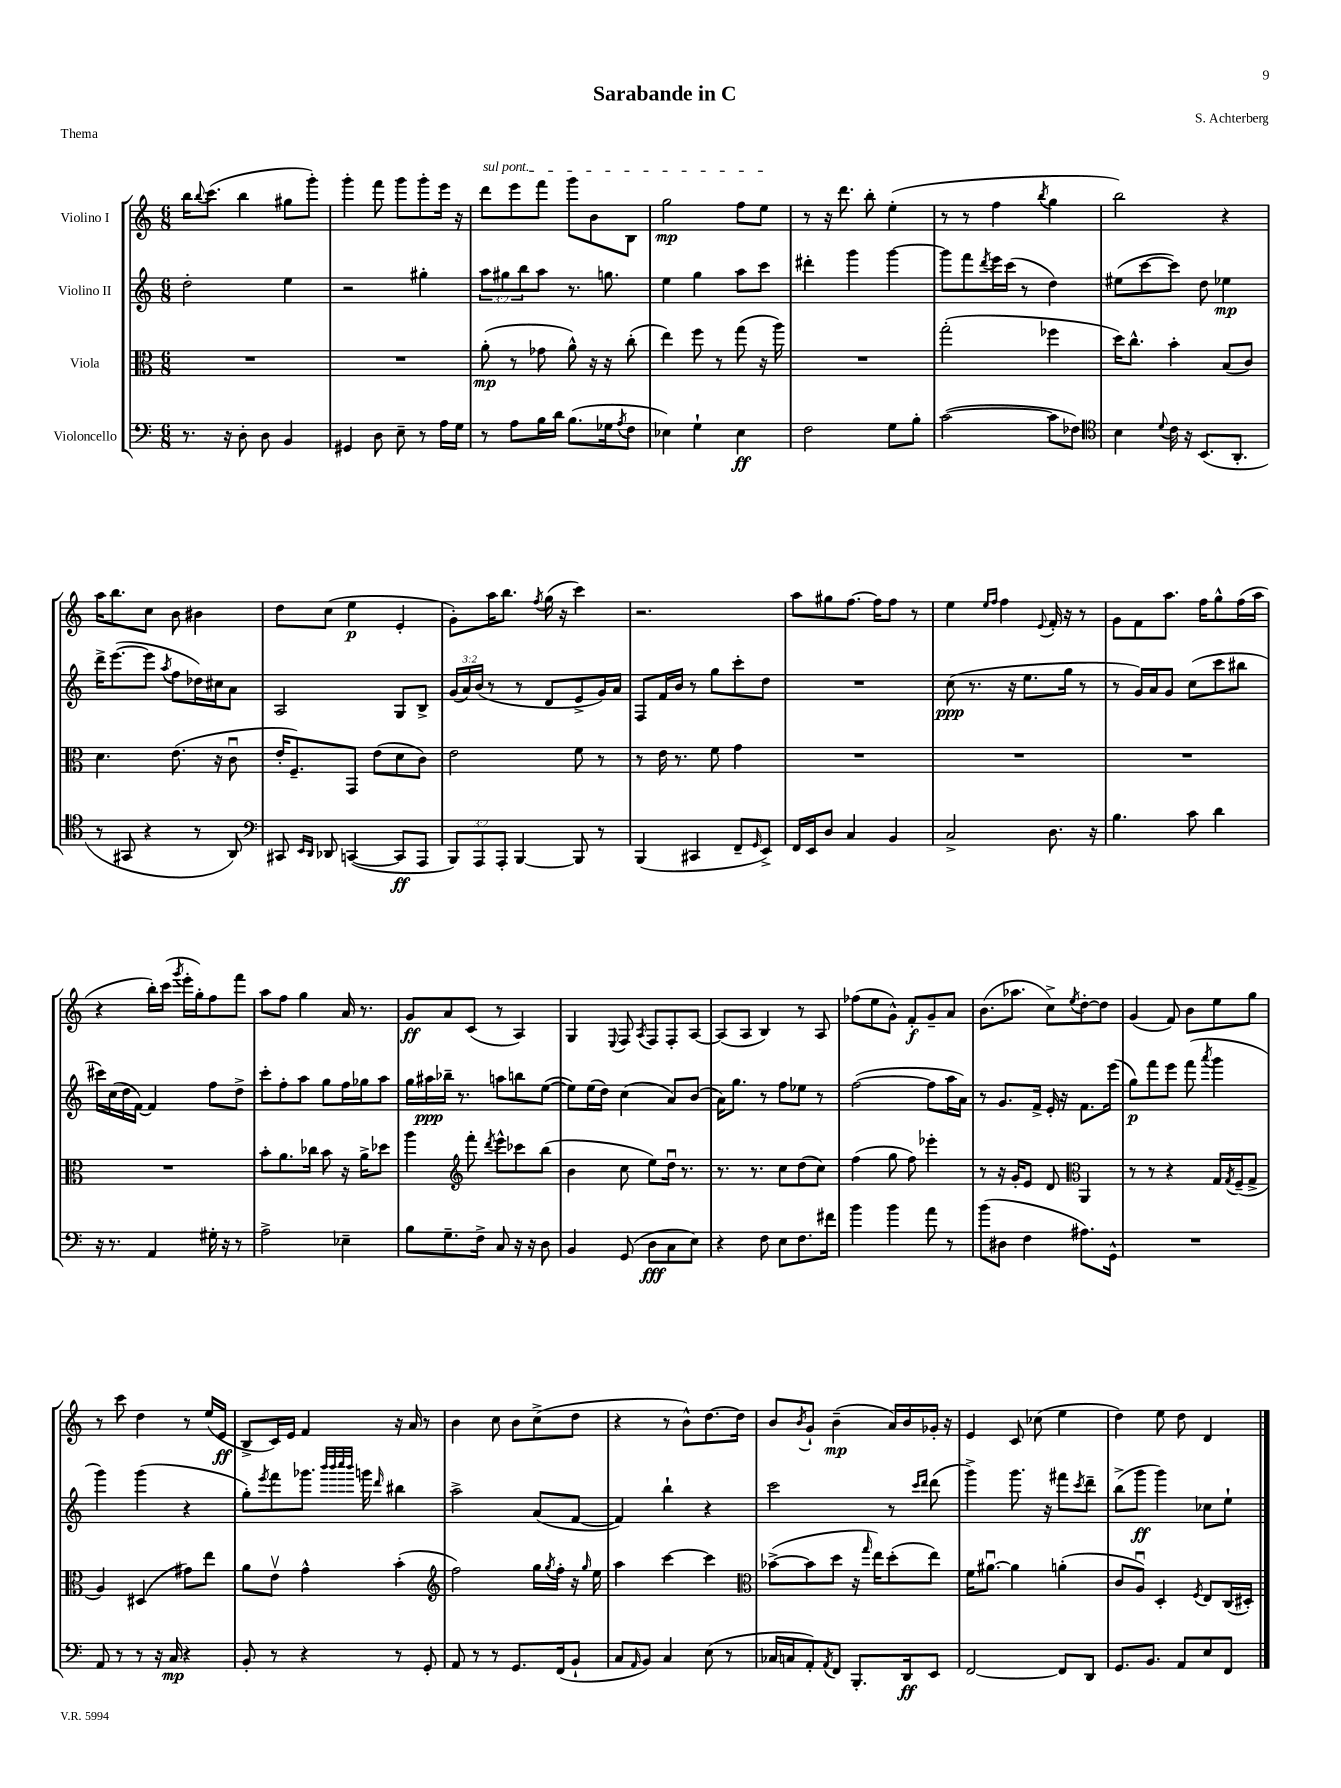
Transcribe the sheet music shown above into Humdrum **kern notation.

**kern	**dynam	**kern	**dynam	**kern	**dynam	**kern	**dynam
*part4	*part4	*part3	*part3	*part2	*part2	*part1	*part1
*staff4	*staff4	*staff3	*staff3	*staff2	*staff2	*staff1	*staff1
*I"Violoncello	*	*I"Viola	*	*I"Violino II	*	*I"Violino I	*
*clefF4	*	*clefC3	*	*clefG2	*	*clefG2	*
*k[]	*	*k[]	*	*k[]	*	*k[]	*
*M6/8	*	*M6/8	*	*M6/8	*	*M6/8	*
=1	=1	=1	=1	=1	=1	=1	=1
8.r	.	2.r	.	2dd'\	.	16bb\KL	.
.	.	.	.	.	.	8qqbb/	.
.	.	.	.	.	.	(8.ccc\J	.
16r	.	.	.	.	.	.	.
8D'\	.	.	.	.	.	4bb\	.
8D\	.	.	.	.	.	.	.
4BB/	.	.	.	4ee\	.	8gg#X\L	.
.	.	.	.	.	.	8ggg'\J)	.
=2	=2	=2	=2	=2	=2	=2	=2
4GG#X/	.	2.r	.	2r	.	4ggg'\	.
8D\	.	.	.	.	.	8fff\	.
8E~\	.	.	.	.	.	8ggg\L	.
8r	.	.	.	4gg#X'\	.	8ggg'\	.
16A\LL	.	.	.	.	.	16eee\Jk	.
16G\JJ	.	.	.	.	.	16r	.
=3	=3	=3	=3	=3	=3	=3	=3
!	!	!	!	!	!	!LO:TX:a:i:t=sul pont.	!
8r	.	(8a'\	mp	12aa\L	.	8ddd\L	.
.	.	.	.	12gg#X\	.	.	.
8A\L	.	8r	.	.	.	8eee\	.
.	.	.	.	12bb\	.	.	.
16B\L	.	8g-X\	.	8aa\J	.	8fff\J	.
16d\JJ	.	.	.	.	.	.	.
(8.B\L	.	8a^^\)	.	8.r	.	8ggg\L	.
.	.	16r	.	.	.	8b\	.
16G-X\k	.	16r	.	8.ggn\	.	.	.
8qA/	.	.	.	.	.	.	.
8F\J	.	(8cc'\	.	.	.	8B\J	.
=4	=4	=4	=4	=4	=4	=4	=4
4E-X\)	.	4ee\)	.	4ee\	.	2gg\	mp
4G`\	.	8ff\	.	4gg\	.	.	.
.	.	8r	.	.	.	.	.
4E-\	ff	(8gg\	.	8aa\L	.	8ff\L	.
.	.	16r	.	8ccc\J	.	8ee\J	.
.	.	16aa\)	.	.	.	.	.
=5	=5	=5	=5	=5	=5	=5	=5
2F\	.	2.r	.	4ddd#X'\	.	8r	.
.	.	.	.	.	.	16r	.
.	.	.	.	.	.	8.ddd\	.
.	.	.	.	4ggg\	.	.	.
.	.	.	.	.	.	8bb'\	.
8G\L	.	.	.	[4ggg\	.	(4ee'\	.
8B'\J	.	.	.	.	.	.	.
=6	=6	=6	=6	=6	=6	=6	=6
([2c\	.	(2gg'\	.	8ggg\L]	.	8r	.
.	.	.	.	8fff\	.	8r	.
.	.	.	.	8qddd/	.	.	.
.	.	.	.	16eee\L	.	4ff\	.
.	.	.	.	(16ccc\JJ	.	.	.
.	.	.	.	8r	.	.	.
.	.	.	.	.	.	8qbb/	.
8c\L]	.	4ff-X\	.	4dd\)	.	4gg\	.
8F-X\J)	.	.	.	.	.	.	.
=7	=7	=7	=7	=7	=7	=7	=7
*clefC4	*	*	*	*	*	*	*
4B\	.	16dd\KL)	.	(8ee#X\L	.	2bb\)	.
.	.	8.cc^^\J	.	.	.	.	.
.	.	.	.	[8ccc\	.	.	.
8qqd/	.	.	.	.	.	.	.
16c\	.	4b'\	.	8ccc\J])	.	.	.
16r	.	.	.	.	.	.	.
(8.BB/L	.	.	.	8dd\	.	.	.
.	.	(8B/L	.	4ee-X\	mp	4r	.
8.AA'/J	.	.	.	.	.	.	.
.	.	8c/J)	.	.	.	.	.
!!LO:LB:g=z
=8	=8	=8	=8	=8	=8	=8	=8
8r	.	4.d\	.	16ddd^\KL	.	16aa\KL	.
.	.	.	.	([8.eee\	.	8.bb\	.
8GG#X/	.	.	.	.	.	.	.
4r	.	.	.	8eee\J]	.	8cc\J	.
.	.	.	.	8qaa/	.	.	.
.	.	(8.e\	.	8ff\L	.	8b\	.
8r	.	.	.	16dd-X\L)	.	4b#X\	.
.	.	16r	.	16cc#X\J	.	.	.
8AA/)	.	8cu\	.	8a\J	.	.	.
=9	=9	=9	=9	=9	=9	=9	=9
*clefF4	*	*	*	*	*	*	*
8CC#X/	.	16e'/KL	.	2A/	.	8dd\L	.
.	.	8.F~/)	.	.	.	.	.
16qqEE/LL	.	.	.	.	.	.	.
16qqDD/JJ	.	.	.	.	.	.	.
8DD-X/	.	.	.	.	.	(8cc\J	.
([4CCn/	.	8GG/J	.	.	.	4ee\	p
.	.	(8e\L	.	.	.	.	.
8CC/L]	ff	8d\	.	8G/L	.	4e'/	.
8AAA/J	.	8c\J)	.	8B^/J	.	.	.
=10	=10	=10	=10	=10	=10	=10	=10
12BBB/L)	.	2e\	.	(24g/LL	.	8g'\L)	.
.	.	.	.	24a/)	.	.	.
12AAA/	.	.	.	(24b/JJ	.	.	.
.	.	.	.	8r	.	16aa\K	.
12AAA'/J	.	.	.	.	.	.	.
.	.	.	.	.	.	8.bb\J	.
[4BBB/	.	.	.	8r	.	.	.
.	.	.	.	.	.	8qff/	.
.	.	.	.	8d/L	.	(16gg\	.
.	.	.	.	.	.	16r	.
8BBB/]	.	8f\	.	8e^/	.	4ccc\)	.
8r	.	8r	.	16g/L)	.	.	.
.	.	.	.	16a/JJ	.	.	.
=11	=11	=11	=11	=11	=11	=11	=11
(4BBB/	.	8r	.	8F/L	.	2.r	.
.	.	16e\	.	16f/L	.	.	.
.	.	8.r	.	16b/JJ	.	.	.
4CC#X/	.	.	.	8r	.	.	.
.	.	8f\	.	8gg\L	.	.	.
8FF~/L	.	4g\	.	8ccc'\	.	.	.
16qqGG/	.	.	.	.	.	.	.
8EE^/J)	.	.	.	8dd\J	.	.	.
=12	=12	=12	=12	=12	=12	=12	=12
16FF/LL	.	2.r	.	2.r	.	8aa\L	.
16EE/J	.	.	.	.	.	.	.
8D/J	.	.	.	.	.	8gg#X\	.
4C/	.	.	.	.	.	[8.ff\J	.
.	.	.	.	.	.	16ff\KL]	.
4BB/	.	.	.	.	.	8ff\J	.
.	.	.	.	.	.	8r	.
=13	=13	=13	=13	=13	=13	=13	=13
2C^/	.	2.r	.	(8cc\	ppp	4ee\	.
.	.	.	.	8.r	.	.	.
.	.	.	.	.	.	16qqee/LL	.
.	.	.	.	.	.	16qqff/JJ	.
.	.	.	.	.	.	4ff\	.
.	.	.	.	16r	.	.	.
.	.	.	.	8.ee\L	.	.	.
.	.	.	.	.	.	8qqe/	.
8.D\	.	.	.	.	.	16f'/	.
.	.	.	.	16gg\Jk	.	16r	.
.	.	.	.	8r	.	8r	.
16r	.	.	.	.	.	.	.
=14	=14	=14	=14	=14	=14	=14	=14
4.B\	.	2.r	.	8r	.	8g\L	.
.	.	.	.	16g/LL)	.	8f\	.
.	.	.	.	16a/J	.	.	.
.	.	.	.	8g/J	.	8.aa\J	.
8c\	.	.	.	(8cc\L	.	.	.
.	.	.	.	.	.	16ff\KL	.
4d\	.	.	.	8ccc\	.	8gg^^\	.
.	.	.	.	8bb#X\J	.	(16ff\L	.
.	.	.	.	.	.	16aa\JJ	.
!!LO:LB:g=z
=15	=15	=15	=15	=15	=15	=15	=15
16r	.	2.r	.	16ccc#X\LL)	.	4r	.
8.r	.	.	.	(16cc\	.	.	.
.	.	.	.	16dd\	.	.	.
.	.	.	.	[16f\JJ)	.	.	.
4AA/	.	.	.	4f/]	.	16bb'\LL)	.
.	.	.	.	.	.	(16ccc\JJ	.
.	.	.	.	.	.	8qggg/	.
.	.	.	.	.	.	16eee'\LL	.
.	.	.	.	.	.	16gg'\J)	.
16G#X'\	.	.	.	8ff\L	.	8ff\	.
16r	.	.	.	.	.	.	.
8r	.	.	.	8dd^\J	.	8fff\J	.
=16	=16	=16	=16	=16	=16	=16	=16
2A^\	.	8b'\L	.	8ccc'\L	.	8aa\L	.
.	.	8.a\	.	8ff'\	.	8ff\J	.
.	.	.	.	8aa\J	.	4gg\	.
.	.	16cc-X\Jk	.	.	.	.	.
.	.	8b\	.	8gg\L	.	.	.
4E-X~\	.	16r	.	16ff\L	.	16a/	.
.	.	16a^\KL	.	16gg-X\J	.	8.r	.
.	.	8dd-X\J	.	8aa\J	.	.	.
=17	=17	=17	=17	=17	=17	=17	=17
8B\L	.	4aa\	.	16gg\LL	.	8g/L	ff
.	.	.	.	16aa#X\	ppp	.	.
8.G~\	.	.	.	16bb-X~\JJ	.	8a/	.
.	.	.	.	8.r	.	.	.
*	*	*clefG2	*	*	*	*	*
.	.	8fff'\	.	.	.	(8c/J	.
16F^\Jk	.	.	.	.	.	.	.
.	.	8qddd/	.	.	.	.	.
8C/	.	8eee^^\L	.	8aan\L	.	8r	.
16r	.	8ccc-X\	.	8bbn\	.	4A/)	.
16r	.	.	.	.	.	.	.
8D\	.	(8bb\J	.	([8ee\J	.	.	.
=18	=18	=18	=18	=18	=18	=18	=18
4BB/	.	4b\	.	8ee\L])	.	4G/	.
.	.	.	.	(16ee\L	.	.	.
.	.	.	.	16dd\JJ)	.	.	.
.	.	.	.	.	.	8qqE/	.
(8GG/	.	8cc\	.	(4cc\	.	8F/	.
.	.	.	.	.	.	8qA/	.
8D\L	fff	8ee\L)	.	.	.	8F/L	.
8C\	.	16ddu\Jk	.	8a/L)	.	8F'/	.
.	.	8.r	.	.	.	.	.
8E\J)	.	.	.	(8b/J	.	[8A/J	.
=19	=19	=19	=19	=19	=19	=19	=19
4r	.	8.r	.	16a\KL)	.	(8A/L]	.
.	.	.	.	8.gg\J	.	.	.
.	.	.	.	.	.	8A/J	.
.	.	8.r	.	.	.	.	.
8F\	.	.	.	8r	.	4B/)	.
8E\L	.	8cc\L	.	8ff\L	.	.	.
8.F\	.	(8dd\	.	8ee-X\J	.	8r	.
.	.	8cc\J)	.	8r	.	8A/	.
16f#X\Jk	.	.	.	.	.	.	.
=20	=20	=20	=20	=20	=20	=20	=20
4b\	.	(4ff\	.	([2ff\	.	(8ff-X\L	.
.	.	.	.	.	.	8ee\	.
4b\	.	8gg\	.	.	.	8g^^\J)	.
.	.	8ff\)	.	.	.	8f'/L	f
8a\	.	4eee-X'\	.	8ff\L]	.	8g~/	.
8r	.	.	.	16aa\L	.	8a/J	.
.	.	.	.	16a\JJ)	.	.	.
=21	=21	=21	=21	=21	=21	=21	=21
(8b\L	.	8r	.	8r	.	(8.b\L	.
8D#X\J	.	16r	.	8.g/L	.	.	.
.	.	16g'/KL	.	.	.	8.aa-X\J	.
4F\	.	8e/J	.	.	.	.	.
.	.	.	.	16f^/Jk	.	.	.
.	.	8d/	.	16e'/	.	8cc^\L)	.
.	.	.	.	16r	.	.	.
*	*	*clefC3	*	*	*	*	*
.	.	.	.	.	.	8qee/	.
8.A#X\L)	.	4AA/	.	8.f\L	.	[8dd'\	.
.	.	.	.	.	.	8dd\J]	.
16GG^^\Jk	.	.	.	(16eee\Jk	.	.	.
=22	=22	=22	=22	=22	=22	=22	=22
2.r	.	8r	.	8gg\L)	p	(4g/	.
.	.	8r	.	8fff\	.	.	.
.	.	4r	.	8eee\J	.	8f/)	.
.	.	.	.	(8fff\	.	8b\L	.
.	.	.	.	8qaaa/	.	.	.
.	.	16G/LL	.	4ggg\	.	8ee\	.
.	.	8qG/	.	.	.	.	.
.	.	(16F~/J	.	.	.	.	.
.	.	8G^/J	.	.	.	8gg\J	.
!!LO:LB:g=z
=23	=23	=23	=23	=23	=23	=23	=23
8AA/	.	4A/)	.	4ggg\)	.	8r	.
8r	.	.	.	.	.	8ccc\	.
8r	.	(4D#X/	.	(4ggg\	.	4dd\	.
16r	.	.	.	.	.	.	.
16C/	mp	.	.	.	.	.	.
4r	.	8g#X\L)	.	4r	.	8r	.
.	.	8ee\J	.	.	.	(16ee/LL	.
.	.	.	.	.	.	16e/JJ	ff
=24	=24	=24	=24	=24	=24	=24	=24
8BB'/	.	8a\L	.	8gg'\L)	.	8B^/L	.
.	.	.	.	8qeee/	.	.	.
8r	.	8ev\J	.	8fff\	.	16c/L)	.
.	.	.	.	.	.	16e/JJ	.
4r	.	4g^^\	.	8.ggg-X\J	.	4f/	.
.	.	.	.	32qqbbb/LLL	.	.	.
.	.	.	.	32qqbbb/	.	.	.
.	.	.	.	32qqcccc/	.	.	.
.	.	.	.	32qqbbb/JJJ	.	.	.
.	.	.	.	16gggn\	.	.	.
.	.	.	.	16qqddd/	.	.	.
8r	.	(4b'\	.	4bb#X\	.	16r	.
.	.	.	.	.	.	16a/	.
8GG'/	.	.	.	.	.	8r	.
=25	=25	=25	=25	=25	=25	=25	=25
*	*	*clefG2	*	*	*	*	*
8AA/	.	2ff\)	.	2aa^\	.	4b\	.
8r	.	.	.	.	.	.	.
8r	.	.	.	.	.	8cc\	.
8.GG/L	.	.	.	.	.	8b\L	.
.	.	16gg\LL	.	(8a/L	.	(8cc^\	.
.	.	8qgg/	.	.	.	.	.
(16FF/k	.	16ff'\JJ	.	.	.	.	.
8BB`/J	.	16r	.	[8f/J	.	8dd\J	.
.	.	16qqgg/	.	.	.	.	.
.	.	16ee\	.	.	.	.	.
=26	=26	=26	=26	=26	=26	=26	=26
8C/L	.	4aa\	.	4f/])	.	4r	.
16qqAA/	.	.	.	.	.	.	.
8BB/J)	.	.	.	.	.	.	.
4C/	.	[4ccc\	.	4bb`\	.	8r	.
.	.	.	.	.	.	8b^^\L)	.
(8E\	.	4ccc\]	.	4r	.	[8.dd\	.
8r	.	.	.	.	.	.	.
.	.	.	.	.	.	16dd\Jk]	.
=27	=27	=27	=27	=27	=27	=27	=27
*	*	*clefC3	*	*	*	*	*
16C-X/LL	.	([8b-X^\L	.	2ccc\	.	8b/L	.
16Cn/J	.	.	.	.	.	.	.
.	.	.	.	.	.	8qb/	.
8AA'/)	.	8b-\]	.	.	.	8g`/J	.
8qAA/	.	.	.	.	.	.	.
8FF/J	.	8dd\J	.	.	.	(4b~\	mp
8.BBB'/L	.	16r	.	.	.	.	.
.	.	16qqgg/	.	.	.	.	.
.	.	16ee\KL)	.	.	.	.	.
.	.	(8dd'\	.	8r	.	16a/LL)	.
16DD/k	ff	.	.	.	.	16b/	.
.	.	.	.	16qqccc/LL	.	.	.
.	.	.	.	16qqddd/JJ	.	.	.
8EE/J	.	8ee\J)	.	(8ddd\	.	16g-X'/JJ	.
.	.	.	.	.	.	16r	.
=28	=28	=28	=28	=28	=28	=28	=28
[2FF/	.	16f\KL	.	4ggg^\)	.	4e/	.
.	.	[8.a#Xu\J	.	.	.	.	.
.	.	4a#\]	.	8.ggg\	.	8c/	.
.	.	.	.	.	.	(8cc-X\	.
.	.	.	.	16r	.	.	.
8FF/L]	.	(4an'\	.	8fff#X\L	.	4ee\	.
.	.	.	.	8qccc/	.	.	.
8DD/J	.	.	.	8ddd~\J	.	.	.
=29	=29	=29	=29	=29	=29	=29	=29
8.GG/L	.	8c/L	.	(8bb^\L	.	4dd\)	.
.	.	8Au/J)	.	8ggg\J	ff	.	.
8.BB/J	.	.	.	.	.	.	.
.	.	4D'/	.	4ggg\)	.	8ee\	.
8AA/L	.	.	.	.	.	8dd\	.
.	.	8qF/	.	.	.	.	.
8E/	.	8E/L	.	8cc-X\L	.	4d/	.
8FF/J	.	(16C/L	.	8ee`\J	.	.	.
.	.	16D#X'/JJ)	.	.	.	.	.
==	==	==	==	==	==	==	==
*-	*-	*-	*-	*-	*-	*-	*-
